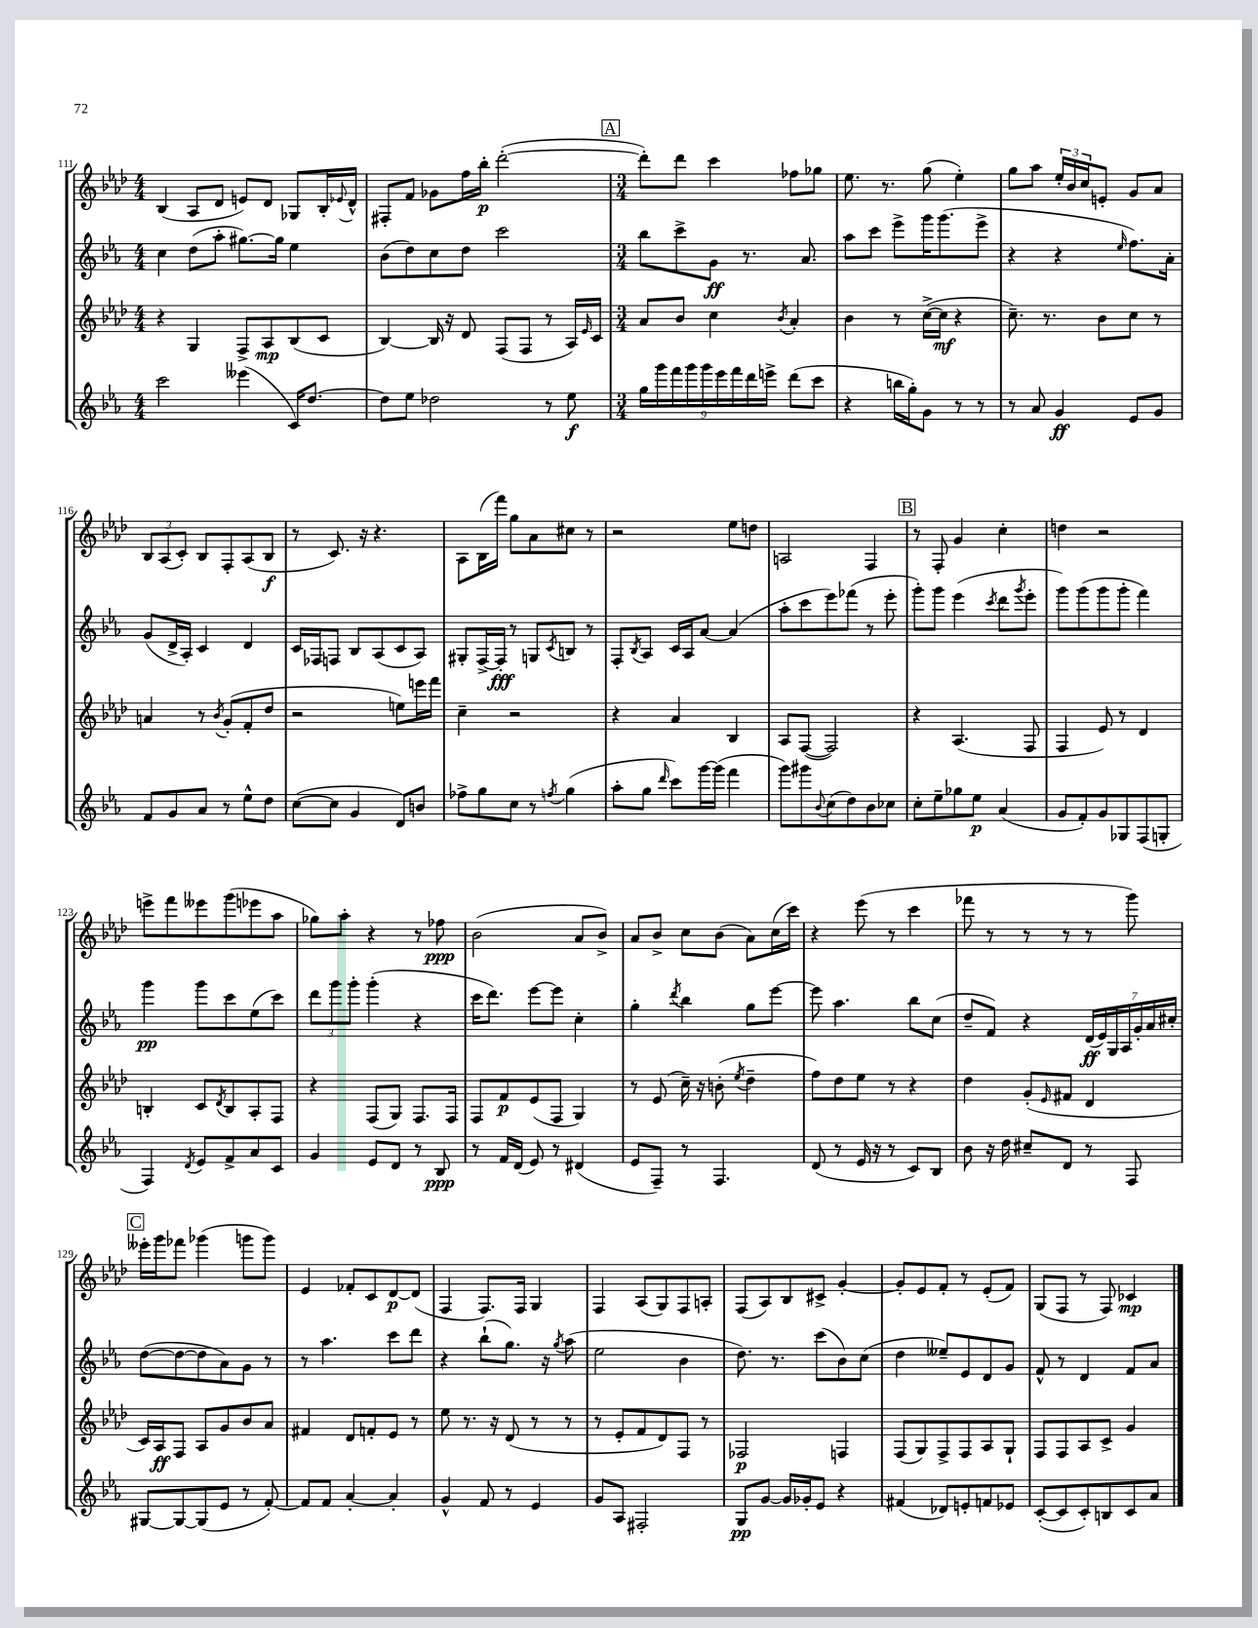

**kern	**kern	**kern	**kern
*staff4	*staff3	*staff2	*staff1
*clefG2	*clefG2	*clefG2	*clefG2
*k[b-e-a-]	*k[b-e-a-d-]	*k[b-e-a-]	*k[b-e-a-d-]
*M4/4	*M4/4	*M4/4	*M4/4
2ccc	4r	4cc	(4B-
.	4G	(8dd	8A-
.	.	8aa-'	8d-
(4eee--	8F^	[8.gg#)	8e)
.	8A-	.	8d-
.	.	16gg#]	.
16c)	(8B-	4ee-	8G-
[8.dd	.	.	.
.	8c	.	16B-'
.	.	.	8qqe-
.	.	.	16d-^^
=	=	=	=
8dd]	[4B-)	(8b-	8F#'
8ee-	.	8dd)	8f
2dd-	16B-]	8cc	8g-
.	16r	.	.
.	8d-	8dd	16ff
.	.	.	16bb-'
.	(8F	2ccc	([2ddd-'
.	8F	.	.
8r	8r	.	.
8ee-	16A-)	.	.
.	16qqe-	.	.
.	16c	.	.
=	=	=	=
*M3/4	*M3/4	*M3/4	*M3/4
18gg	8a-	8bb-	8ddd-'])
18ggg	.	.	.
18fff	.	.	.
.	8b-	8ccc^	8ddd-
18ggg	.	.	.
18ggg	.	.	.
.	4cc	8g	4ccc
18eee-	.	.	.
18fff	.	.	.
.	.	8.r	.
18ddd	.	.	.
18eee^	.	.	.
.	8qb-	.	.
(8ddd	4a-'	.	8ff-
.	.	8.a-	.
8ccc	.	.	8gg-
=	=	=	=
4r	4b-	8aa-	8.ee-
.	.	8ccc	.
.	.	.	8.r
16bb	8r	8eee-^	.
16gg')	.	.	.
8g	([16cc^	16ggg	(8gg
.	16cc]	(8.ggg	.
8r	4r	.	4ee-')
8r	.	8eee-^	.
=	=	=	=
8r	8.cc~)	4r	8gg
8a-	.	.	8aa-
.	8.r	.	.
4g	.	4r	24ee-'
.	.	.	24b-
.	.	.	24cc
.	8b-	.	8e'
.	.	16qqee-	.
8e-	8cc	8.ff)	8g
8g	8r	.	8a-
.	.	16a-'	.
=	=	=	=
8f	4a	(8g	12B-
.	.	.	(12A-
8g	.	16d^	.
.	.	.	12c')
.	.	16A-')	.
8a-	8r	4c	8B-
.	8qb-	.	.
8r	(8g'	.	8F'
8ee-^^	8f'	4d	(8A-
8dd	8dd-	.	8B-
=	=	=	=
([8cc	2r	16c	8r
.	.	16F-	.
8cc]	.	8F	8.c)
4g	.	8B-	.
.	.	.	16r
.	.	(8A-	4.r
8d)	8ee)	8c	.
8b	16eee	8A-)	.
.	16fff	.	.
=	=	=	=
8ff-^	4cc~	8G#'	8A-
8gg	.	[16F^	(16B-
.	.	16F']	16fff)
8cc	2r	8r	8gg
8r	.	8G	8a-
8qff	.	8qc	.
(4gg	.	8B	8cc#
.	.	8r	8r
=	=	=	=
8aa-'	4r	8F'	2r
.	.	8qB-	.
8gg	.	8A-	.
16qqddd	.	.	.
8ccc)	4a-	16c	.
.	.	16A-	.
[16ggg	.	[8a-	.
(16ggg]	.	.	.
4fff	4B-	(4a-]	8ee-
.	.	.	8dd
=	=	=	=
8ggg)	8A-	8aa-'	2A
8ggg#	([8F	8ccc	.
8qqb-	.	.	.
(8cc	2F])	8eee-)	.
8dd)	.	(8fff-	.
8b-	.	8r	4F
8cc-	.	8eee-'	.
=	=	=	=
8cc'	4r	8ggg')	8r
8ee-~	.	8ggg	8F'
8gg-	(4.A-	(4eee-	4g
8ee-	.	.	.
.	.	8qccc	.
(4a-	.	8ddd	4cc'
.	.	8qggg	.
.	8F	8eee-'	.
=	=	=	=
8g	4F	8ggg)	4dd
8f')	.	(8ggg	.
8g	8e-)	8ggg	2r
8G-	8r	8ggg'	.
(8F	4d-	4fff)	.
8G'	.	.	.
=	=	=	=
4F)	4B'	4ggg	8eee^
.	.	.	8fff
8qd	.	.	.
8e-	8c	8ggg	8eee--
.	8qd-	.	.
8f^	8B	8ccc	(8ggg
8a-	8A-'	(8ee-	8eee-
8c	8F	8ccc)	8aa-
=	=	=	=
4g	4r	12ddd	8gg-)
.	.	12ggg	.
.	.	.	8aa-'
.	.	12ggg'	.
8e-	(8F	(4ggg'	4r
8d	8G)	.	.
8r	8.F	4r	8r
8B-	.	.	8ff-
.	16F	.	.
=	=	=	=
8r	8F	16ccc	(2b-
.	.	8.ddd)	.
16f	8f	.	.
(16d	.	.	.
8e-)	(8e-	[8eee-	.
8r	8F	8eee-]	.
(4d#	4G)	4cc'	8a-
.	.	.	8b-^)
=	=	=	=
8e-	8r	4gg'	8a-
8F~)	(8e-	.	8b-^
.	.	8qddd	.
8r	16cc~)	4bb-	8cc
.	16r	.	.
4.F	(8b'	.	(8b-
.	8qee-	.	.
.	4dd-~	8gg	8a-)
.	.	[8eee-	(16cc
.	.	.	16ccc)
=	=	=	=
(8d	8ff)	8eee-]	4r
8r	8dd-	4.aa-	.
16e-	8ee-	.	(8eee-
16r	.	.	.
8r	8r	.	8r
8c)	4r	8bb-	4ccc
8B-	.	(8cc	.
=	=	=	=
8b-	4dd-	8dd~	8fff-
16r	.	8f)	8r
16dd	.	.	.
8cc#~	(8g'	4r	8r
.	16qqe-	.	.
8d	8f#	.	8r
8r	4d-	(28d	8r
.	.	28e-)	.
.	.	28G	.
.	.	28A-	.
8F	.	.	8ggg)
.	.	28g'	.
.	.	28a-	.
.	.	28cc#'	.
=	=	=	=
[8G#	16c)	([8dd	16eee--'
.	16A-	.	16ggg
8G#_	8F	8dd_	8fff-
(8G#]	8A-	8dd]	(4ggg-
8e-	8g	8a-)	.
8r	8b-	8g	8ggg
[8f')	8a-	8r	8ggg)
=	=	=	=
8f]	4f#	8r	4e-
8f	.	4.aa-	.
[4a-'	8d-	.	8f-'
.	8f'	.	8c
4a-']	8e-	8ccc	[8d-
.	8r	8ddd	(8d-]
=	=	=	=
4g^^	8ee-	4r	4F
.	8.r	.	.
8f	.	(8bb-`	8.F)
.	16r	.	.
8r	(8d-	8.gg)	.
.	.	.	16F
4e-	8r	.	4G
.	.	16r	.
.	.	8qgg	.
.	8r	(8aa-	.
=	=	=	=
8g	8r	2ee-	4F
8A-	8e-'	.	.
2F#'	8f	.	(8A-
.	8d-)	.	8G)
.	8F	4b-	8F
.	8r	.	8A'
=	=	=	=
8G	2F-	8.dd)	(8F
[8g	.	.	8A-)
.	.	8.r	.
16g]	.	.	8B-
16g-'	.	.	.
8e-	.	(8ccc	8c#^
4r	4F	8b-)	[4g'
.	.	(8cc	.
=	=	=	=
(4f#	(8F	4dd	8g']
.	8G)	.	8e-
8d-)	8F^	8ee--~)	8f'
8e'	8F	8e-	8r
8f	8A-	8d	(8e-'
8e-	8G`	8g	8f)
=	=	=	=
([8c'	8F	8f^^	(8G
8c]	8F	8r	8F
8c')	8A-	4d	8r
8B	8c^	.	8F)
8c	4g	8f	4c-
8a-	.	8a-	.
==	==	==	==
*-	*-	*-	*-
